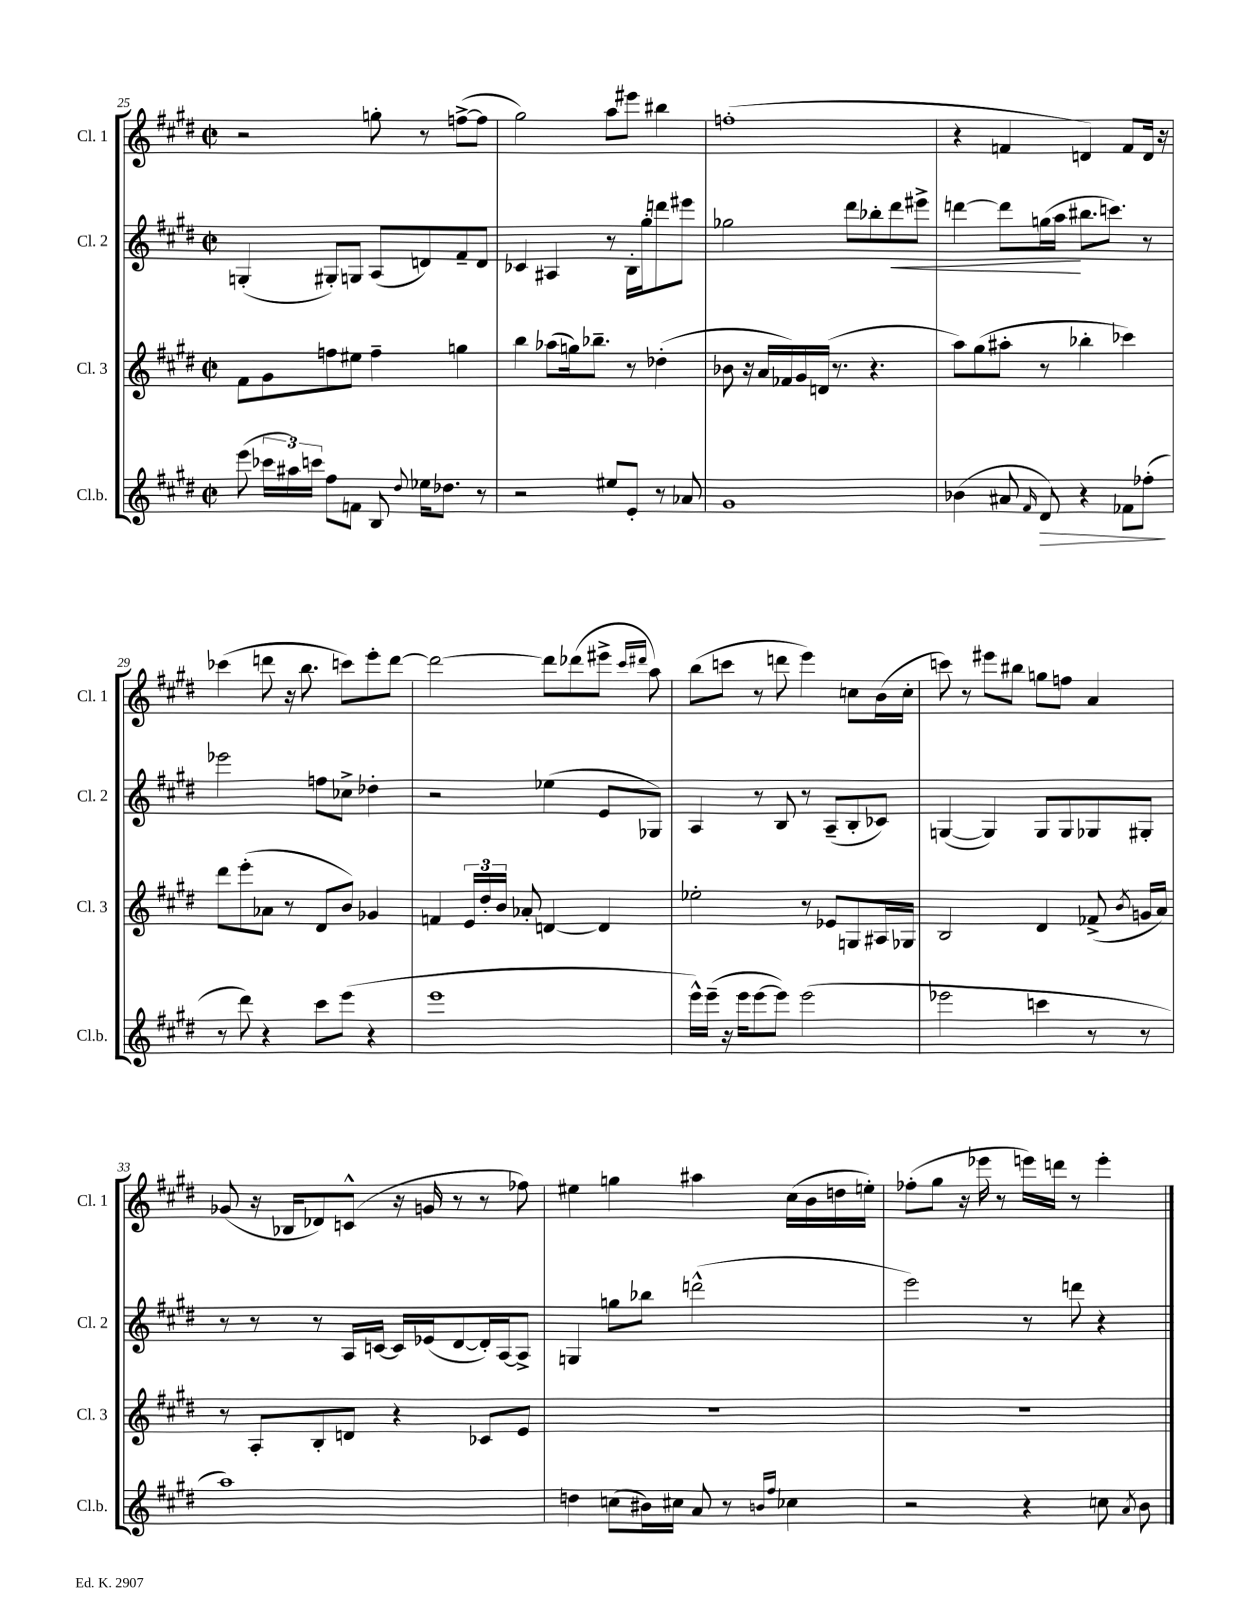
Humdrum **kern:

**kern	**kern	**kern	**kern
*staff4	*staff3	*staff2	*staff1
*clefG2	*clefG2	*clefG2	*clefG2
*k[f#c#g#d#]	*k[f#c#g#d#]	*k[f#c#g#d#]	*k[f#c#g#d#]
*M2/2	*M2/2	*M2/2	*M2/2
*met(c|)	*met(c|)	*met(c|)	*met(c|)
(8eee\	8f#\L	(4G'/	2r
24ccc-\LL	8g#\	.	.
24aa#\)	.	.	.
24ccc\JJ	.	.	.
8ff#\L	8ff\	8G#'/L)	.
8f\J	8ee#\J	8G/J	.
8B/	4ff~\	(8A/L	8gg'\
8qqdd#/	.	.	.
16ee-\LK	.	8d/)	8r
8.dd-\J	.	.	.
.	4gg\	8f#~/	([8ff^\L
8r	.	8d/J	8ff\]J
=	=	=	=
2r	4bb\	4c-/	2gg#\)
.	(8aa-\L	4A#/	.
.	16gg\k)	.	.
.	8.bb-~\J	.	.
8ee#/L	.	8r	8aa\L
8e'/J	8r	16B'\LL	8eee#\J
.	.	16gg#'\J	.
8r	(4dd-'\	8ddd\	4bb#\
8a-/	.	8eee#\J	.
=	=	=	=
1g#	8b-\	2gg-\	(1ff'
.	16r	.	.
.	16a/LL	.	.
.	16f-/)	.	.
.	16g#/	.	.
.	(16d/JJ	.	.
.	8.r	.	.
.	.	8ddd#\L	.
.	4.r	8bb-'\	.
.	.	8ddd#\	.
.	.	8eee#^\J	.
=	=	=	=
(4b-\	8aa\L)	[4ddd\	4r
.	(8gg#\	.	.
8a#/	8aa#'\J	8ddd\]L	4f/
16qqf#/	.	.	.
8d#/)	8r	(16gg\L	.
.	.	16aa\JJ	.
4r	4bb-'\	8.bb#\L	4d/)
.	.	8.ccc\J)	.
8f-\L	4ccc-\)	.	8f/L
(8ff-'\J	.	8r	16d/Jk
.	.	.	16r
=	=	=	=
8r	8ddd#\L	2eee-\	(4ccc-\
8ddd#\)	(8eee'\	.	.
4r	8a-\J	.	8ddd\
.	8r	.	16r
.	.	.	8.bb\
8ccc#\L	8d#/L	8ff\L	.
(8eee\J	8b/J)	8cc-^\J	8ccc\L)
4r	4g-/	4dd-'\	8eee'\
.	.	.	[8ddd\J
=	=	=	=
1eee	4f/	2r	2ddd\_
.	24e/LL	.	.
.	24dd#'/	.	.
.	24b/JJ	.	.
.	8a-'/	.	.
.	[4d/	(4ee-\	8ddd\]L
.	.	.	(8ddd-\
.	4d/]	8e/L	8eee#^\J
.	.	.	16qqccc#/LL
.	.	.	16qqddd#/JJ
.	.	8G-/J)	8aa\)
=	=	=	=
16eee^^\LL)	2ee-'\	4A/	(8bb\L
(16eee~\JJ	.	.	.
16r	.	.	8ccc\J
16eee\LK	.	.	.
[8eee\	.	8r	8r
8eee\]J)	.	8B/	8ddd\
(2eee\	8r	8r	4eee\)
.	8e-/L	(8A~/L	.
.	8G/	8B'/	8cc\L
.	16A#/L	8c-/J)	(16b\L
.	16G-/JJ	.	16cc'\JJ
=	=	=	=
2eee-\	2B/	([4G/	8ccc\)
.	.	.	8r
.	.	4G/])	8eee#\L
.	.	.	8bb#\J
4ccc\	4d#/	8G/L	8gg\L
.	.	8G/	8ff\J
8r	(8f-^/	8G-/	4a/
.	8qb/	.	.
8r	16g/LL	8G#'/J	.
.	16a/JJ)	.	.
=	=	=	=
1aa)	8r	8r	(8g-/
.	8A'/L	8r	16r
.	.	.	16B-/LK
.	8B'/	8r	8d-/)
.	8d/J	16A/LL	(8c^^/J
.	.	[16c/JJ	.
.	4r	16c/]LL	16r
.	.	(16e-/J	16g/
.	.	[8d#/	8r
.	8c-/L	16d#'/]L)	8r
.	.	[16A/J	.
.	8e/J	8A^/]J	8ff-\)
=	=	=	=
4dd\	1r	4G/	4ee#\
(8cc\L	.	8gg\L	4gg\
16b#\L)	.	8bb-\J	.
16cc#\JJ	.	.	.
8a/	.	(2ddd^^\	4aa#\
8r	.	.	.
16qqb/LL	.	.	.
16qqff#/JJ	.	.	.
4cc-\	.	.	(16cc#\LL
.	.	.	16b\
.	.	.	16dd\
.	.	.	16ee'\JJ)
=	=	=	=
2r	1r	2eee\)	(8ff-'\L
.	.	.	8gg#\J
.	.	.	16r
.	.	.	16eee-\
.	.	.	8r
4r	.	8r	16eee\LL)
.	.	.	16ddd\JJ
.	.	8ddd\	8r
8cc\	.	4r	4eee'\
8qa/	.	.	.
8b\	.	.	.
==	==	==	==
*-	*-	*-	*-
